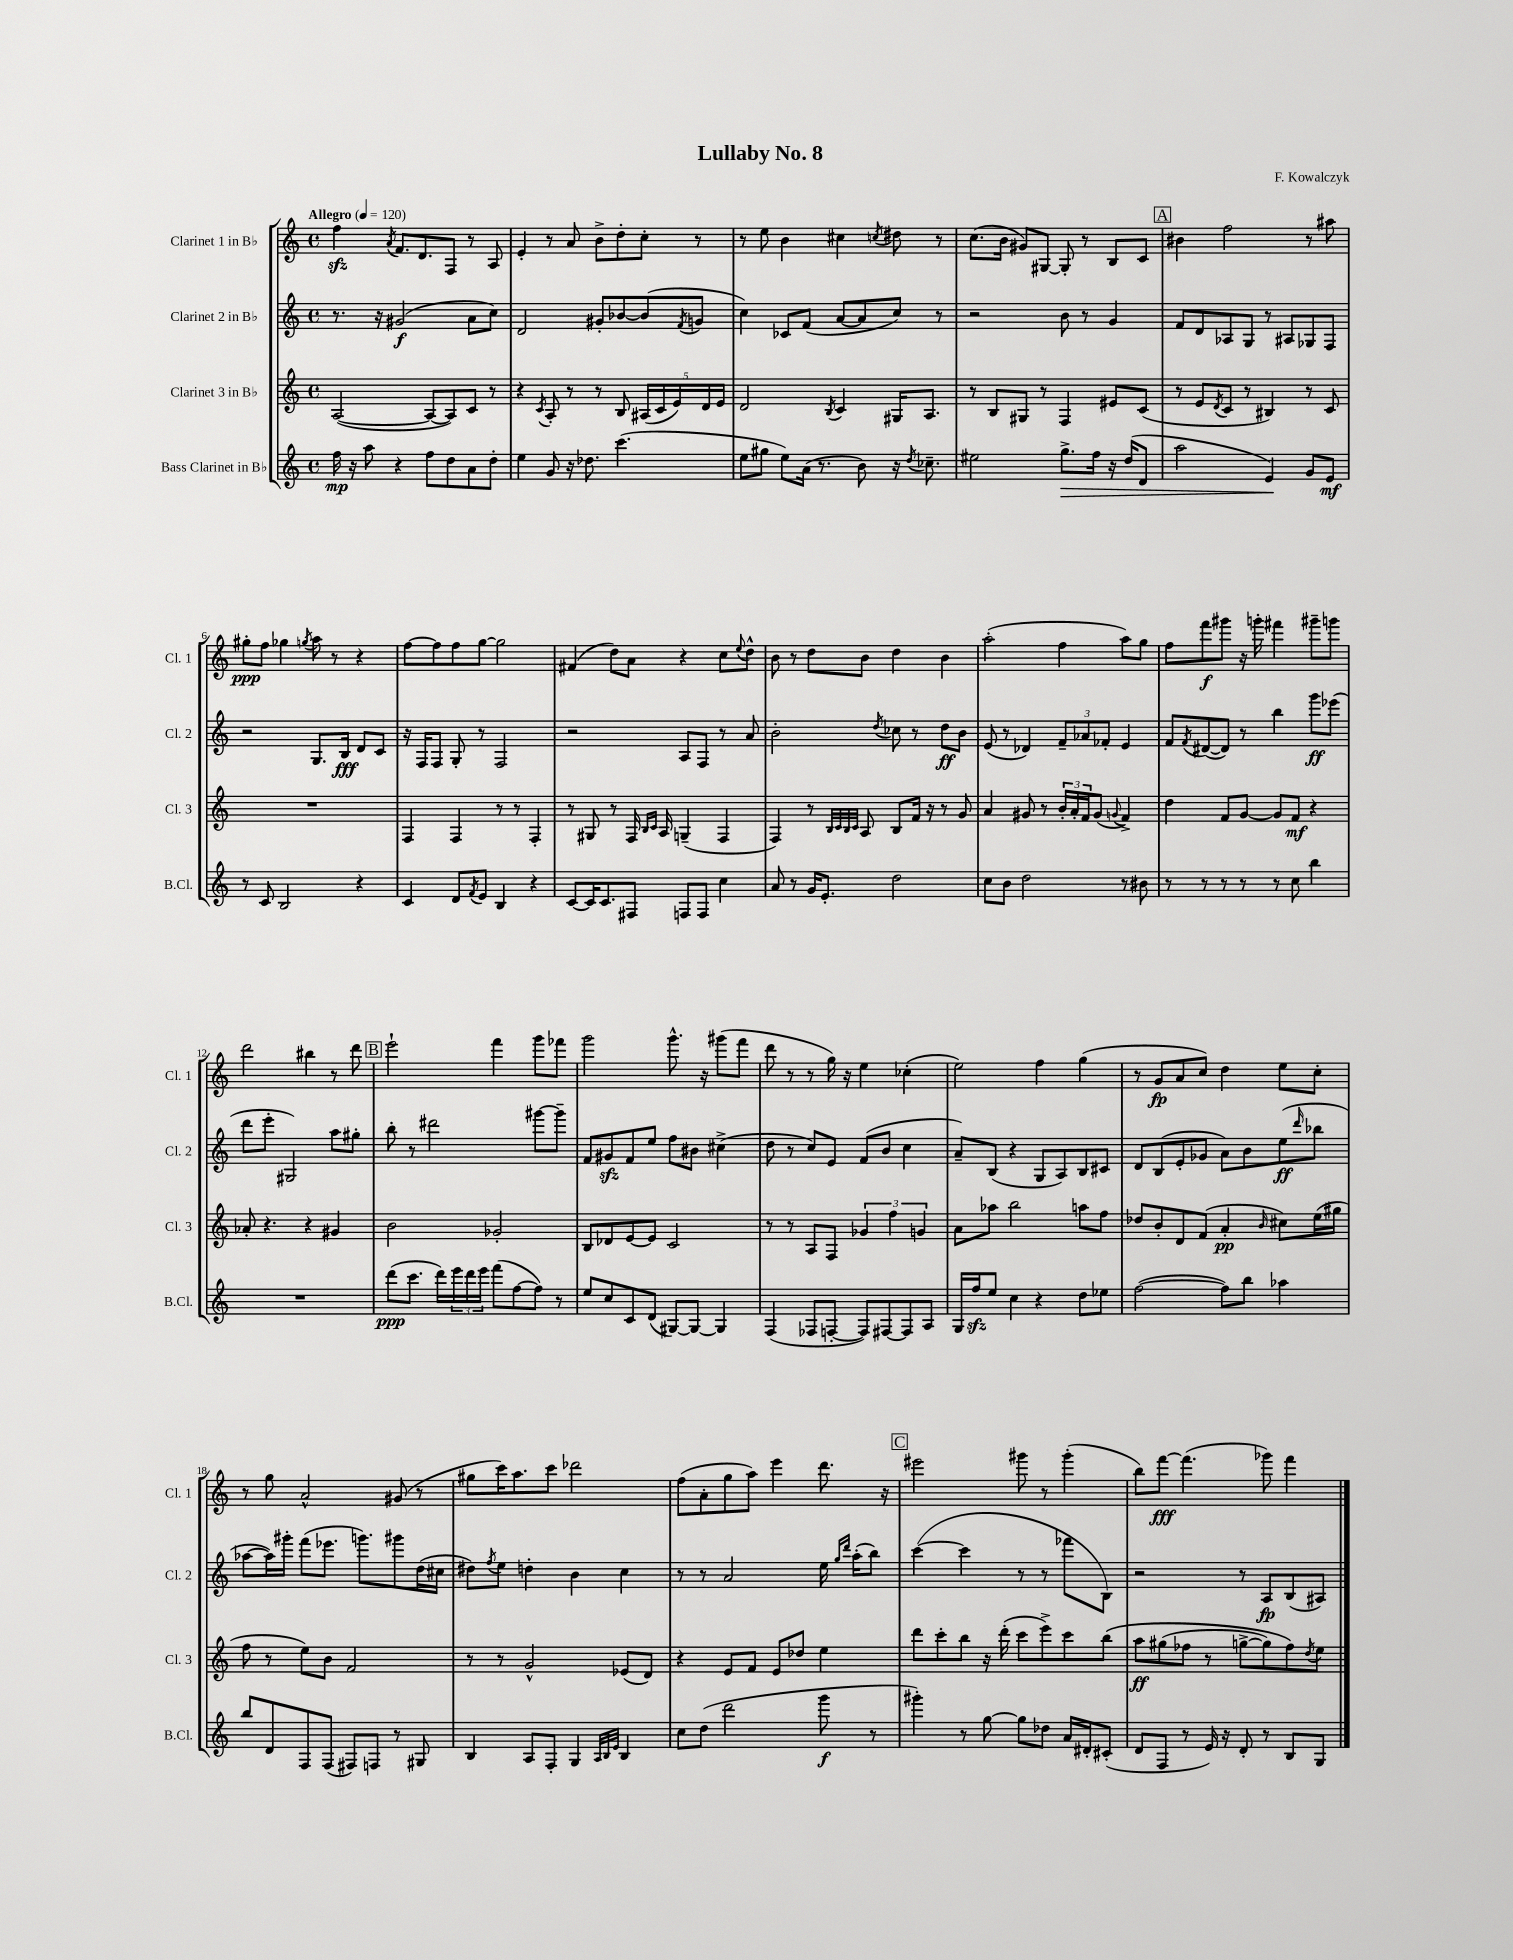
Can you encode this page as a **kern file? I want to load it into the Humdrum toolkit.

**kern	**kern	**kern	**kern
*staff4	*staff3	*staff2	*staff1
*clefG2	*clefG2	*clefG2	*clefG2
*k[]	*k[]	*k[]	*k[]
*M4/4	*M4/4	*M4/4	*M4/4
*met(c)	*met(c)	*met(c)	*met(c)
*MM120	*MM120	*MM120	*MM120
16ff	([2A	8.r	4ff
16r	.	.	.
8aa	.	.	.
.	.	16r	.
.	.	.	8qa
4r	.	(2g#	8.f
.	.	.	8.d
8ff	8A_	.	.
8dd	8A])	.	8F
8a	8c	8a	8r
8dd'	8r	8cc)	8A
=	=	=	=
4ee	4r	2d	4e'
.	8qc	.	.
8g	8A'	.	8r
16r	8r	.	8a
8.dd-	.	.	.
.	8r	8g#'	8b^
(4.ccc	8B	[8b-	8dd'
.	(20A#	(8b-]	8cc'
.	20c	.	.
.	20e)	.	.
.	.	8qf	.
.	.	8g	8r
.	20d	.	.
.	20e	.	.
=	=	=	=
8ee	2d	4cc)	8r
8gg#	.	.	8ee
8ee)	.	8c-	4b
(16a	.	(8f	.
8.r	.	.	.
.	8qB	.	.
.	4c	[8a	4cc#
8b)	.	8a]	.
.	.	.	8qcc
16r	16G#	8cc)	8dd#
8qdd	.	.	.
8.cc-~	8.A	.	.
.	.	8r	8r
=	=	=	=
2ee#	8r	2r	(8.cc
.	8B	.	.
.	.	.	16b
.	8G#	.	8g#)
.	8r	.	[8G#
8.gg^	4F	8b	8G#']
.	.	8r	8r
16ff	.	.	.
16r	8e#	4g	8B
(16dd	.	.	.
8d	(8c	.	8c
=	=	=	=
2aa	8r	8f	4b#
.	8e	8d	.
.	8qd	.	.
.	8c	8A-	2ff
.	8r	8G	.
4e)	4B#)	8r	.
.	.	8A#	.
8g	8r	8G-	8r
8e	8c	8F	8aa#
=	=	=	=
8r	1r	2r	8gg#'
8c	.	.	8ff
2B	.	.	4gg-
.	.	.	8qgg
.	.	8.G	8aa
.	.	.	8r
.	.	16B	.
4r	.	8d	4r
.	.	8c	.
=	=	=	=
4c	4F	16r	[8ff
.	.	16F	.
.	.	8F	8ff]
8d	4F	8G'	8ff
8qf	.	.	.
8e	.	8r	[8gg
4B	8r	2F	2gg]
.	8r	.	.
4r	4F'	.	.
=	=	=	=
[8c	8r	2r	(4f#
16c]	8G#	.	.
8.c	.	.	.
.	8r	.	8dd)
8F#	16F	.	8a
.	16qqB	.	.
.	16qqc	.	.
.	16A	.	.
8F	(4G~	8A	4r
8F	.	8F	.
4cc	4F	8r	8cc
.	.	.	8qqee
.	.	8a	8dd^^
=	=	=	=
8a	4F)	2b'	8b
8r	.	.	8r
16g	8r	.	8dd
8.e'	.	.	.
.	32qqB	.	.
.	32qqc	.	.
.	32qqB	.	.
.	32qqc	.	.
.	8A	.	8b
.	.	8qdd	.
2dd	8B	8cc-	4dd
.	16f	8r	.
.	16r	.	.
.	8r	8dd	4b
.	8g	8b	.
=	=	=	=
8cc	4a	(8e	(2aa'
8b	.	8r	.
2dd	8g#	4d-)	.
.	8r	.	.
.	24b'	12f~	4ff
.	24a'	.	.
.	24f	12a-	.
.	(8g#	.	.
.	.	12f-'	.
.	8qqg	.	.
8r	4f^)	4e	8aa)
8b#	.	.	8gg
=	=	=	=
8r	4dd	8f	8ff
.	.	8qf	.
8r	.	([8d#	8fff
8r	8f	8d#])	8ggg#
8r	[8g	8r	16r
.	.	.	16ggg'
8r	8g]	4bb	4fff#
8cc	8f	.	.
4bb	4r	8ggg	8ggg#~
.	.	(8eee-	8ggg
=	=	=	=
1r	8a-'	8ddd	2ddd
.	4.r	8eee'	.
.	.	2G#)	.
.	4r	.	4bb#
.	4g#	8aa	8r
.	.	8gg#'	8ddd
=	=	=	=
(8ddd	2b	8bb'	2eee`
8.ccc	.	8r	.
.	.	2ddd#	.
16ddd)	.	.	.
24eee	.	.	.
24ddd	.	.	.
24eee	.	.	.
(8fff	2g-'	.	4fff
[8ff	.	.	.
8ff])	.	[8ggg#	8ggg
8r	.	8ggg#~]	8fff-
=	=	=	=
8ee	8B	8f	2ggg
8cc	8d-	8g#	.
8c	[8e	8f	.
(8d	8e]	8ee	.
[8G#)	2c	8ff	8.ggg^^
8G#_	.	8b#	.
.	.	.	16r
4G#]	.	(4cc#^	(8ggg#
.	.	.	8fff
=	=	=	=
(4F	8r	8dd	8ddd
.	8r	8r	8r
8F-	8A	8cc)	8r
[8F'	8F	8e	16gg)
.	.	.	16r
8F])	6g-	(8f	4ee
[8F#	.	8b	.
.	6ff	.	.
8F#]	.	4cc	(4cc-'
.	6g	.	.
8A	.	.	.
=	=	=	=
16G	8a	8a~)	2ee)
16ff	.	.	.
8ee	8aa-	(8B	.
4cc	2bb	4r	.
4r	.	8G	4ff
.	.	8A)	.
8dd	8aa	8B	(4gg
8ee-	8ff	8c#	.
=	=	=	=
([2ff	8dd-	8d	8r
.	8b'	(8B	8g
.	8d	8e'	8a
.	(8f	8g-	8cc)
8ff])	4a'	8a)	4dd
8bb	.	8b	.
.	16qqb	.	.
4aa-	8cc#)	(8ee	8ee
.	.	16qqddd	.
.	(16ee	8bb-	8cc'
.	16gg#	.	.
=	=	=	=
8bb	8ff	[8aa-	8r
8d	8r	16aa-])	8gg
.	.	16ggg#'	.
8F	8ee)	(8fff	2a^^
(8F	8b	8.eee-	.
8F#)	2f	.	.
.	.	8.ggg)	.
8F	.	.	.
8r	.	8ggg#	(8g#
8G#	.	(16dd	8r
.	.	16cc#	.
=	=	=	=
4B	8r	8dd#)	8gg#
.	.	8qff	.
.	8r	8ee	16ccc)
.	.	.	8.aa
8A	2g^^	4dd'	.
8F'	.	.	8ccc
4G	.	4b	2ddd-
32qqA	.	.	.
32qqB	.	.	.
32qqe	.	.	.
4B	(8e-	4cc	.
.	8d)	.	.
=	=	=	=
8cc	4r	8r	(8ff
(8dd	.	8r	8a'
2ddd	8e	2a	8gg
.	8f	.	8aa)
.	8e	.	4eee
.	8dd-	.	.
8ggg	4ee	16ee	8.ddd
.	.	16qqgg	.
.	.	16qqddd	.
.	.	(16aa'	.
8r	.	8bb)	.
.	.	.	16r
=	=	=	=
4ggg#')	8ddd	([4ccc	2eee#
.	8ccc'	.	.
8r	8bb	4ccc]	.
[8gg	16r	.	.
.	(16ddd'	.	.
8gg]	8ccc	8r	8ggg#
8dd-	8eee^)	8r	8r
16a	8ccc	8fff-	(4ggg#'
16d#'	.	.	.
(8c#'	&(8bb	8B)	.
=	=	=	=
8d	8aa	2r	8bb)
8F	(8gg#	.	[8fff
8r	8ff-	.	(4.fff]
16e)	8r	.	.
16r	.	.	.
8d'	[8gg^	8r	.
8r	8gg])	8A	8ggg-)
8B	8ff-&)	(8B	4fff
.	8qdd	.	.
8G	8ee	8A#)	.
==	==	==	==
*-	*-	*-	*-
